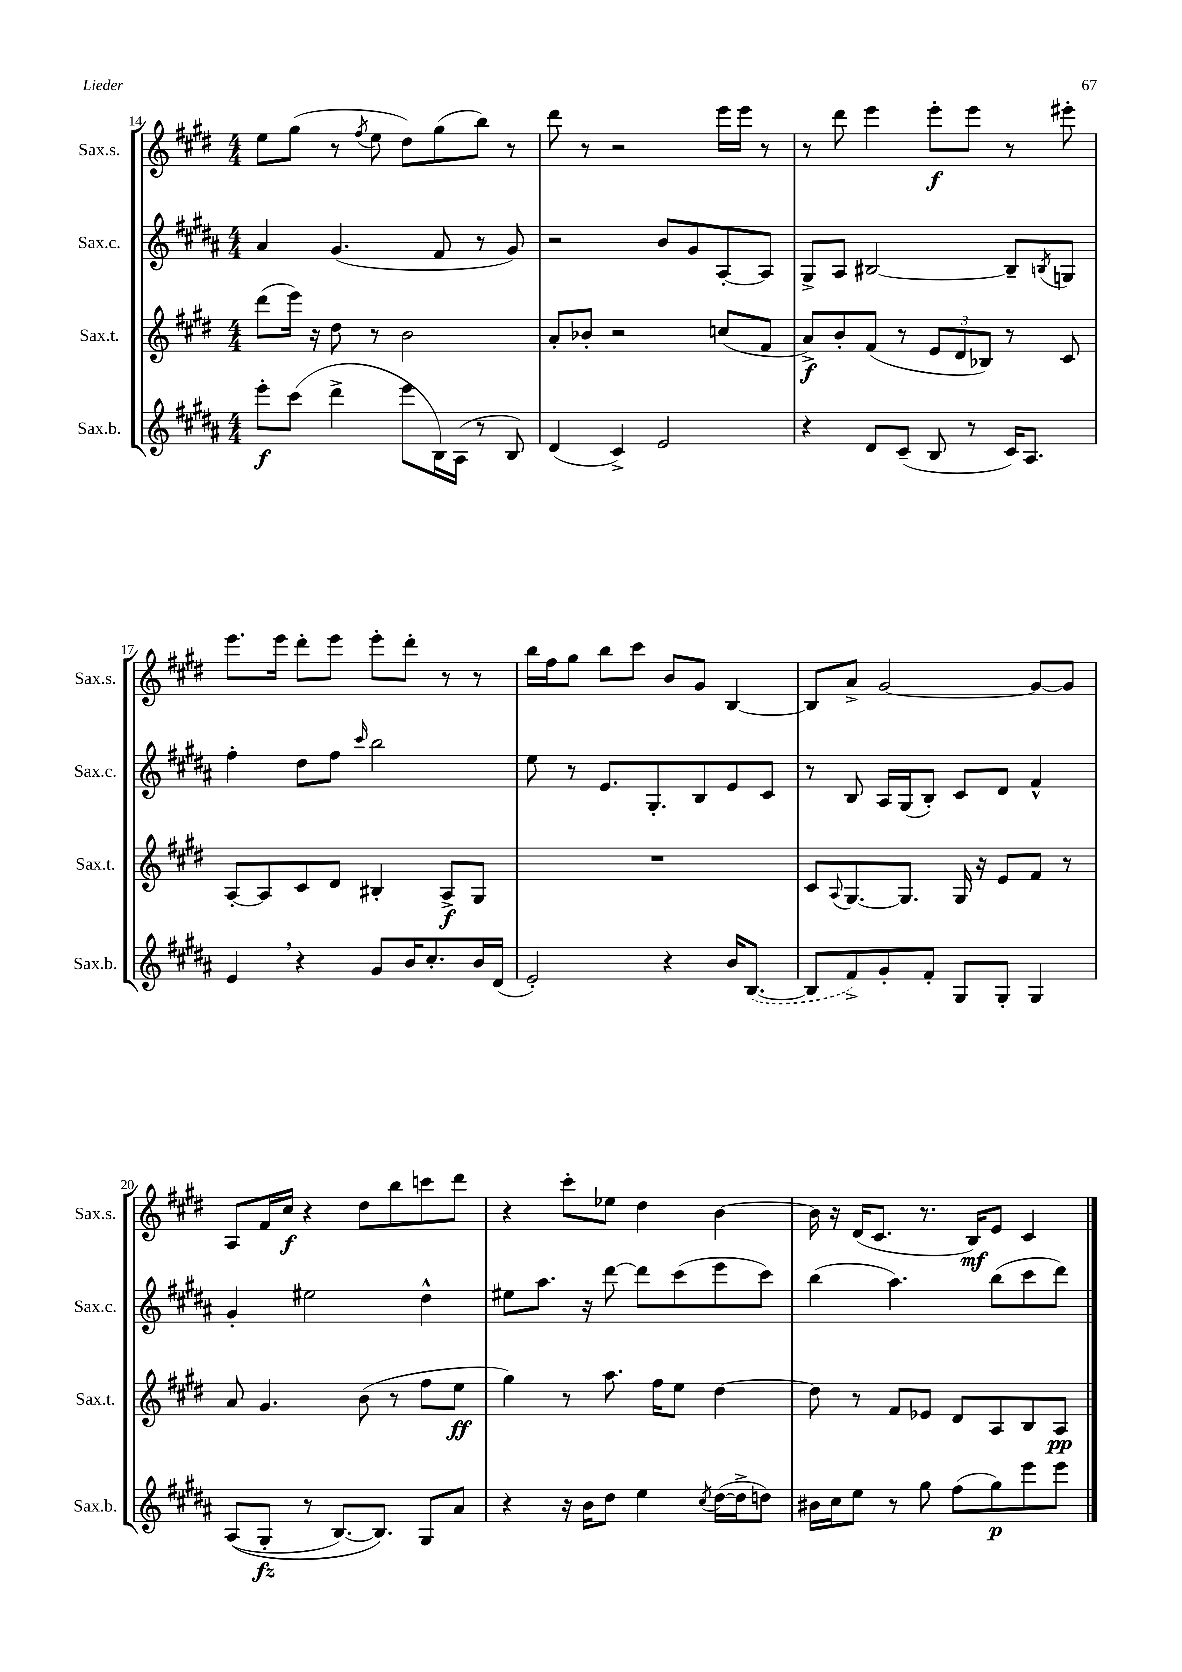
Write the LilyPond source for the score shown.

<<
\new StaffGroup <<
\new Staff = "s0" \with { instrumentName = "Sax.s." shortInstrumentName = "Sax.s." } {
    \clef treble \key e \major \numericTimeSignature \time 4/4
    e''8 gis''8( r8 \acciaccatura { fis''8 } e''8 dis''8) gis''8( b''8) r8 |
    dis'''8 r8 r2 e'''16 e'''16 r8 |
    r8 dis'''8 e'''4 e'''8-.\f e'''8 r8 eis'''8-. |
    e'''8. e'''16 dis'''8-. e'''8 e'''8-. dis'''8-. r8 r8 |
    b''16 fis''16 gis''8 b''8 cis'''8 b'8 gis'8 b4~ |
    b8 a'8-> gis'2~ gis'8~ gis'8 |
    a8 fis'16 cis''16\f r4 dis''8 b''8 c'''8 dis'''8 |
    r4 cis'''8-. ees''8 dis''4 b'4~ |
    b'16 r16 dis'16( cis'8. r8. b16\mf) e'8 cis'4 \bar "|." |
}
\new Staff = "s1" \with { instrumentName = "Sax.c." shortInstrumentName = "Sax.c." } {
    \clef treble \key b \major \numericTimeSignature \time 4/4
    ais'4 gis'4.( fis'8 r8 gis'8) |
    r2 b'8 gis'8 ais8~-. ais8 |
    gis8-> ais8 bis2~ bis8-- \acciaccatura { b8 } g8 |
    fis''4-. dis''8 fis''8 \grace { cis'''16 } b''2 |
    e''8 r8 e'8. gis8.-. b8 e'8 cis'8 |
    r8 b8 ais16 gis16( b8-.) cis'8 dis'8 fis'4-^ |
    gis'4-. eis''2 dis''4-^ |
    eis''8 ais''8. r16 dis'''8~ dis'''8 cis'''8( e'''8 cis'''8) |
    b''4( ais''4.) b''8( cis'''8 dis'''8) \bar "|." |
}
\new Staff = "s2" \with { instrumentName = "Sax.t." shortInstrumentName = "Sax.t." } {
    \clef treble \key e \major \numericTimeSignature \time 4/4
    dis'''8( e'''16) r16 dis''8 r8 b'2 |
    a'8-. bes'8-. r2 c''8( fis'8 |
    a'8->\f) b'8-. fis'8( r8 \tuplet 3/2 { e'8 dis'8 bes8) } r8 cis'8 |
    a8~-. a8 cis'8 dis'8 bis4-. a8->\f gis8 |
    R1 |
    cis'8 \appoggiatura { a8 } gis8.~ gis8. gis16 r16 e'8 fis'8 r8 |
    a'8 gis'4. b'8( r8 fis''8 e''8\ff |
    gis''4) r8 a''8. fis''16 e''8 dis''4~ |
    dis''8 r8 fis'8 ees'8 dis'8 a8 b8 a8\pp \bar "|." |
}
\new Staff = "s3" \with { instrumentName = "Sax.b." shortInstrumentName = "Sax.b." } {
    \clef treble \key b \major \numericTimeSignature \time 4/4
    e'''8-.\f cis'''8( dis'''4-> e'''8 b16) ais16( r8 b8) |
    dis'4( cis'4->) e'2 |
    r4 dis'8 cis'8--( b8 r8 cis'16) ais8. |
    e'4 \breathe r4 gis'8 b'16 cis''8.-. b'16 dis'16( |
    e'2-.) r4 b'16 \once \slurDashed b8.~( |
    b8 fis'8->) gis'8-. fis'8-. gis8 gis8-. gis4 |
    ais8(\( gis8-.\fz r8 b8.~) b8.\) gis8 ais'8 |
    r4 r16 b'16 dis''8 e''4 \acciaccatura { cis''8 } dis''16~( dis''16-> d''8) |
    bis'16 cis''16 e''8 r8 gis''8 fis''8( gis''8\p) e'''8 e'''8 \bar "|." |
}
>>
>>
\layout { \context { \Score currentBarNumber = #14 } }
